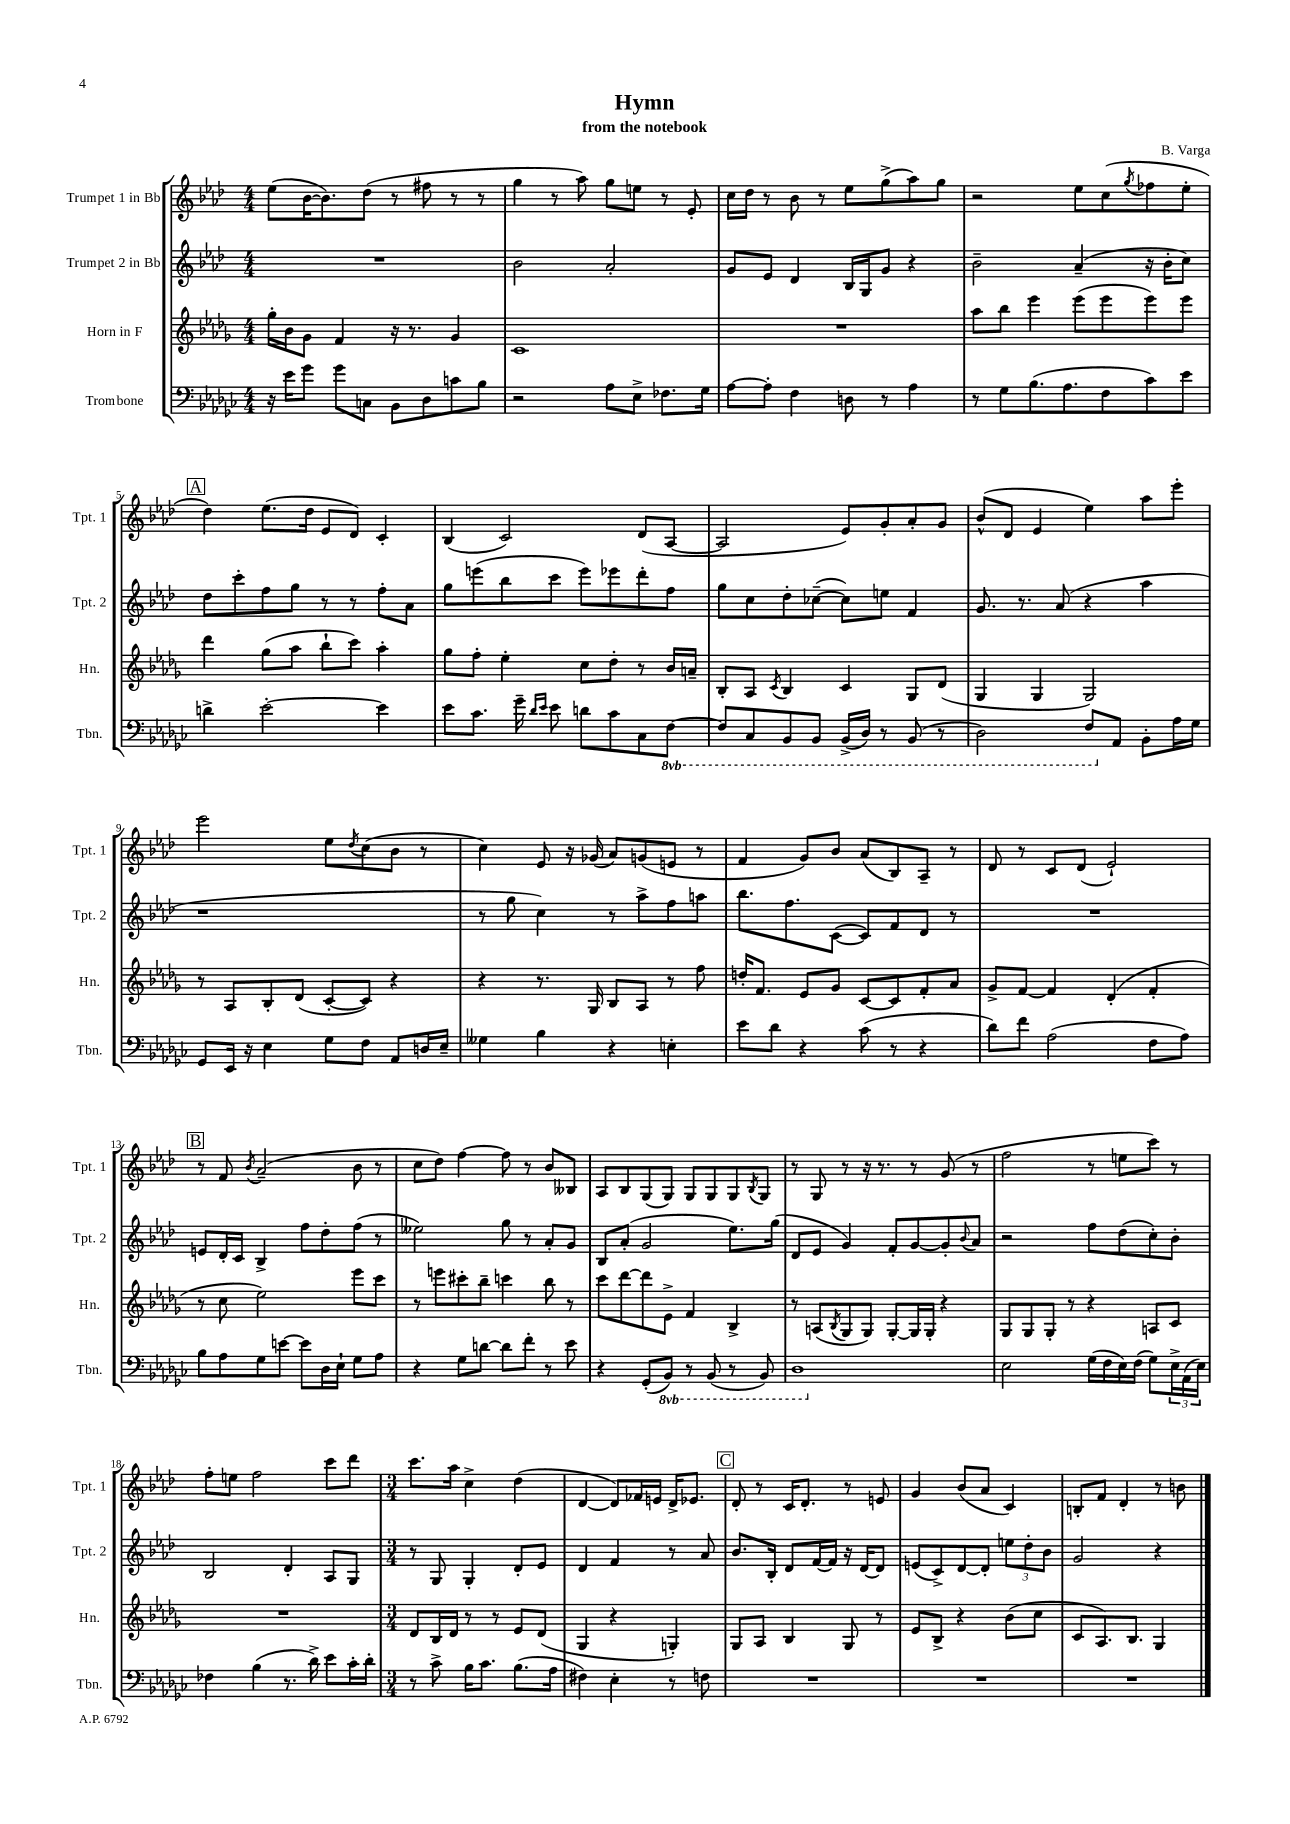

**kern	**kern	**kern	**kern
*part4	*part3	*part2	*part1
*staff4	*staff3	*staff2	*staff1
*I"Trombone	*I"Horn in F	*I"Trumpet 2 in Bb	*I"Trumpet 1 in Bb
*I'Tbn.	*I'Hn.	*I'Tpt. 2	*I'Tpt. 1
*clefF4	*clefG2	*clefG2	*clefG2
*k[b-e-a-d-g-c-]	*k[b-e-a-d-g-]	*k[b-e-a-d-]	*k[b-e-a-d-]
*M4/4	*M4/4	*M4/4	*M4/4
=1	=1	=1	=1
16r	16gg-'\LL	1r	(8ee-\L
16e-\KL	16b-\J	.	.
8g-\J	8g-\J	.	[16b-\K
.	.	.	8.b-\])
8g-\L	4f/	.	.
8Cn\J	.	.	(8dd-\J
8BB-\L	16r	.	8r
.	8.r	.	.
8D-\	.	.	8ff#X\
8cn\	4g-/	.	8r
8B-\J	.	.	8r
=2	=2	=2	=2
2r	1c	2b-\	4gg\
.	.	.	8r
.	.	.	8aa-\)
8A-\L	.	2a-'/	8gg\L
8E-^\J	.	.	8een\J
8.F-X\L	.	.	8r
.	.	.	8e-'/
16G-\Jk	.	.	.
=3	=3	=3	=3
[8A-\L	1r	8g/L	16cc\LL
.	.	.	16dd-\JJ
8A-'\J]	.	8e-/J	8r
4F\	.	4d-/	8b-\
.	.	.	8r
8Dn\	.	16B-/LL	8ee-\L
.	.	16G/J	.
8r	.	8g/J	(8gg^\
4A-\	.	4r	8aa-\)
.	.	.	8gg\J
=4	=4	=4	=4
8r	8aa-\L	2b-~\	2r
8G-\L	8bb-\J	.	.
(8.B-\	4eee-\	.	.
8.A-\	.	.	.
.	(8eee-\L	(4a-~/	8ee-\L
8F\	8eee-\	.	(8cc\
.	.	.	8qgg/
8c-\)	8eee-\)	16r	8ff-X\
.	.	16b-'\KL	.
8e-\J	8eee-\J	8cc\J)	8ee-'\J
!!LO:LB:g=z
!!LO:REH:place=s1:t=A
=5	=5	=5	=5
4dn^\	4ddd-\	8dd-\L	4dd-\)
.	.	8ccc'\	.
[2e-'\	(8gg-\L	8ff\	(8.ee-\L
.	8aa-\J	8gg\J	.
.	.	.	16dd-\Jk
.	8bb-`\L	8r	8e-/L
.	8ccc\J)	8r	8d-/J)
4e-\]	4aa-'\	8ff'\L	4c'/
.	.	8a-\J	.
=6	=6	=6	=6
8e-\L	8gg-\L	8gg\L	(4B-/
8.c-\J	8ff'\J	(8eeen\	.
.	4ee-'\	8bb-\	2c/)
16g-~\	.	.	.
16qqd-/LL	.	.	.
16qqe-/JJ	.	.	.
8e-\	.	8ccc\J	.
8dn\L	8cc\L	8eee\L)	.
8c-\	8dd-'\J	8eee-X\	.
8C-\	8r	8ddd-'\	(8d-/L
*8ba	*	*	*
[8FF\J	16b-/LL	8ff\J	[8A-/J
.	16an~/JJ	.	.
=7	=7	=7	=7
8FF/L]	8B-'/L	8gg\L	2A-/]
8CC-/	8A-/J	8cc\	.
.	8qc/	.	.
8BBB-/	4B-/	8dd-'\	.
8BBB-/J	.	([8cc-X~\J	.
(16BBB-^/LL	4c/	8cc-\L])	8e-/L)
16DD-/JJ)	.	.	.
8r	.	8een\J	8g'/
(8BBB-/	8G-/L	4f/	8a-'/
8r	(8d-/J	.	8g/J
=8	=8	=8	=8
2DD-\)	4G-/	8.g/	(8b-^^/L
.	.	.	8d-/J
.	.	8.r	.
.	4G-/	.	4e-/
.	.	(8a-/	.
8FF/L	2G-/)	4r	4ee-\)
*X8ba	*	*	*
8AA-/J	.	.	.
8BB-'\L	.	4aa-\	8aa-\L
16A-\L	.	.	8eee-'\J
16G-\JJ	.	.	.
!!LO:LB:g=z
=9	=9	=9	=9
8GG-/L	8r	1r	2eee-\
16EE-/Jk	8A-/L	.	.
16r	.	.	.
4E-\	8B-'/	.	.
.	(8d-/J	.	.
8G-\L	[8c'/L	.	8ee-\L
.	.	.	8qdd-/
8F\J	8c/J])	.	(8cc\
8AA-/L	4r	.	8b-\J
16Dn/L	.	.	8r
16E-~/JJ	.	.	.
=10	=10	=10	=10
4G--X\	4r	8r	4cc\)
.	.	8gg\	.
4B-\	8.r	4cc\)	8e-/
.	.	.	16r
.	16G-/	.	(16g-X/
4r	8B-/L	8r	8a-/L)
.	8A-/J	8aa-^\L	(8gn/
4En'\	8r	8ff\	8en/J
.	8ff\	8aan\J	8r
=11	=11	=11	=11
8e-\L	16ddn'/KL	8.bb-\L	4f/
.	8.f/J	.	.
8d-\J	.	.	.
.	.	8.ff\	.
4r	8e-/L	.	8g/L)
.	8g-/J	([8c\J	8b-/J
(8c-\	[8c/L	8c/L])	(8a-/L
8r	8c/]	8f/	8B-/)
4r	8f'/	8d-/J	8A-~/J
.	8a-/J	8r	8r
=12	=12	=12	=12
8d-\L)	8g-^/L	1r	8d-/
8f\J	[8f/J	.	8r
(2A-\	4f/]	.	8c/L
.	.	.	(8d-/J
.	(4d-'/	.	2e-`/)
8F\L	4f'/	.	.
8A-\J)	.	.	.
!!LO:LB:g=z
!!LO:REH:place=s1:t=B
=13	=13	=13	=13
8B-\L	8r	8en/L	8r
8A-\	8cc\	16d-'/L	8f/
.	.	16c/JJ	.
.	.	.	8qb-/
8G-\	2ee-\)	4B-^/	(2a-~/
[8en\J	.	.	.
8e\L]	.	8ff\L	.
16D-\L	.	8dd-'\	.
16E-`\JJ	.	.	.
8G-\L	8eee-\L	(8ff\J	8b-\
8A-\J	8ccc\J	8r	8r
=14	=14	=14	=14
4r	8r	2ee--X\)	8cc\L
.	8eeen\L	.	8dd-\J)
8G-\L	8ccc#X'\	.	[4ff\
[8dn\J	8bb-~\J	.	.
8d\L]	4cccn\	8gg\	8ff\]
8f'\J	.	8r	8r
8r	8bb-\	8a-'/L	8b-/L
8e-\	8r	8g/J	8B--X/J
=15	=15	=15	=15
4r	8ccc\L	8B-/L	8A-/L
.	[8ddd-\	(8a-'/J	8B-/
(8GG-'/L	8ddd-\]	2g/	(8G/
*8ba	*	*	*
8BBB-/J)	8e-^\J	.	8G/J)
8r	4f/	.	8G/L
(8BBB-/	.	.	8G/
8r	4B-^/	8.ee-\L)	8G/
.	.	.	8qB-/
8BBB-/)	.	.	8G/J
.	.	(16gg\Jk	.
=16	=16	=16	=16
1DD-	8r	8d-/L	8r
.	(8An/L	8e-/J	8G/
.	8qB-/	.	.
.	8G-/	4g/)	8r
.	8G-/J)	.	16r
.	.	.	8.r
.	[8G-'/L	8f'/L	.
.	16G-/L]	[8g/	8r
.	16G-'/JJ	.	.
.	4r	8g'/]	(8g/
.	.	8qqb-/	.
.	.	8a-/J	8r
=17	=17	=17	=17
*X8ba	*	*	*
2E-\	8G-/L	2r	2ff\
.	8G-/	.	.
.	8G-'/J	.	.
.	8r	.	.
(16G-\LL	4r	8ff\L	8r
16F\	.	.	.
16E-\)	.	(8dd-\	8een\L
(16F\JJ	.	.	.
8G-\L)	8An/L	8cc'\)	8ccc\J)
24E-^\L	8c/J	8b-'\J	8r
(24AA-\	.	.	.
24E-\JJ)	.	.	.
!!LO:LB:g=z
=18	=18	=18	=18
4F-X\	1r	2B-/	8ff'\L
.	.	.	8een\J
(4B-\	.	.	2ff\
8.r	.	4d-'/	.
16d-^\)	.	.	.
8e-\L	.	8A-/L	8ccc\L
16c-'\L	.	8G/J	8ddd-\J
16d-'\JJ	.	.	.
=19	=19	=19	=19
*M3/4	*M3/4	*M3/4	*M3/4
8r	8d-/L	8r	8.ccc\L
8c-^\	16B-/L	8G/	.
.	16d-/JJ	.	16aa-\Jk
16B-\KL	8r	4G'/	4cc^\
8.c-\J	.	.	.
.	8r	.	.
(8.B-\L	8e-/L	8d-'/L	(4dd-\
.	(8d-/J	8e-/J	.
16A-\Jk	.	.	.
=20	=20	=20	=20
4F#X\)	4G-/	4d-/	[4d-/
4E-'\	4r	4f/	8d-/L])
.	.	.	16f-X/L
.	.	.	16en/JJ
8r	4Gn'/)	8r	16d-^/KL
.	.	.	8.e-X/J
8Fn\	.	8a-/	.
!!LO:REH:place=s1:t=C
=21	=21	=21	=21
2.r	8G-/L	8.b-/L	8d-'/
.	8A-/J	.	8r
.	.	16B-'/Jk	.
.	4B-/	8d-/L	16c/KL
.	.	.	8.d-'/J
.	.	[16f/L	.
.	.	16f/JJ]	.
.	8G-/	16r	8r
.	.	[16d-/KL	.
.	8r	8d-/J]	8en/
=22	=22	=22	=22
2.r	8e-/L	(8en/L	4g/
.	8B-^/J	8c^/)	.
.	4r	[8d-/	(8b-/L
.	.	8d-'/J]	8a-/J
.	(8b-\L	12een\L	4c/)
.	.	12dd-'\	.
.	8cc\J	.	.
.	.	12b-\J	.
=23	=23	=23	=23
2.r	8c/L	2g/	8Bn'/L
.	8.A-/)	.	8f/J
.	.	.	4d-'/
.	8.B-/J	.	.
.	4G-/	4r	8r
.	.	.	8bn\
==	==	==	==
*-	*-	*-	*-
